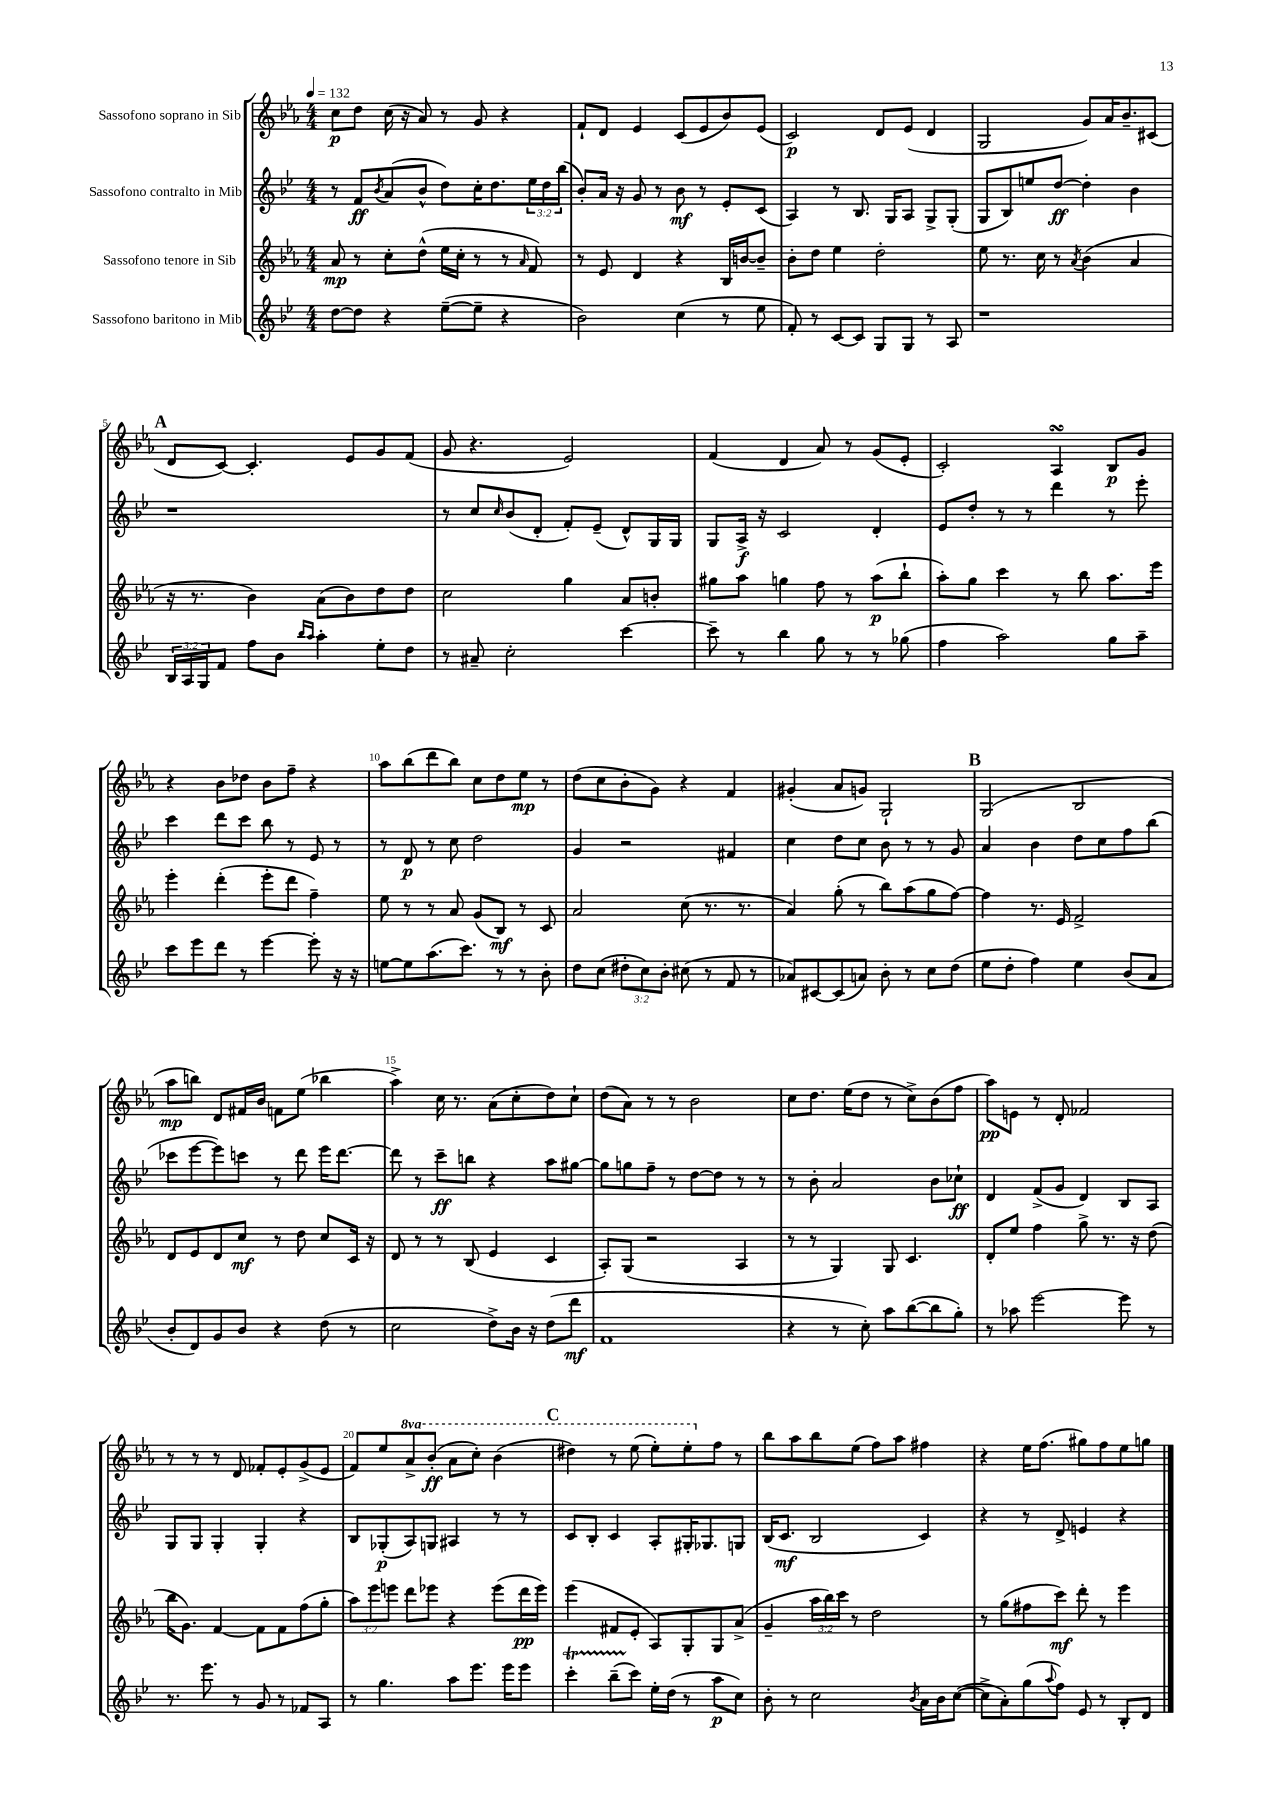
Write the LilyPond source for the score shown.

<<
\new StaffGroup <<
\new Staff = "s0" \with { instrumentName = "Sassofono soprano in Sib" } {
    \clef treble \key ees \major \numericTimeSignature \time 4/4 \set Staff.ottavationMarkups = #ottavation-simple-ordinals \tempo 4 = 132
    c''8\p d''8 c''16( r16 aes'8) r8 g'8 r4 |
    f'8-! d'8 ees'4 c'8( ees'8 bes'8) ees'8( |
    c'2\p) d'8 ees'8( d'4 |
    g2 g'8) aes'16 bes'8.-- cis'8( |
    \mark \markup { \bold "A" } d'8 c'8~) c'4.-. ees'8 g'8 f'8( |
    g'8 r4. ees'2) |
    f'4( d'4 aes'8) r8 g'8( ees'8-. |
    c'2-.) aes4\turn bes8\p g'8 |
    r4 bes'8 des''8 bes'8 f''8-- r4 |
    aes''8 bes''8( d'''8 bes''8) c''8 d''8 ees''8\mp r8 |
    d''8( c''8 bes'8-. g'8) r4 f'4 |
    gis'4-.( aes'8 g'8) g2-! |
    \mark \markup { \bold "B" } g2( bes2 |
    aes''8\mp b''8) d'8 fis'16 bes'16 f'8 ees''8( bes''4 |
    aes''4->) c''16 r8. aes'8( c''8-. d''8) c''8-! |
    d''8( aes'8) r8 r8 bes'2 |
    c''8 d''8. ees''16( d''8 r8 c''8->) bes'8( f''8 |
    aes''8\pp) e'8 r8 d'8-. fes'2 |
    r8 r8 r8 d'8 fes'8-. ees'8-. g'8->( ees'8 |
    f'8) ees''8 \ottava #1 aes''8-> bes''8-.\ff( aes''8 c'''8-.) bes''4( |
    \mark \markup { \bold "C" } dis'''4) r8 ees'''8( ees'''8-.) ees'''8-. \ottava #0 f''8 r8 |
    bes''8 aes''8 bes''8 ees''8( f''8) aes''8 fis''4 |
    r4 ees''16 f''8.( gis''8) f''8 ees''8 g''8 \bar "|." |
}
\new Staff = "s1" \with { instrumentName = "Sassofono contralto in Mib" } {
    \clef treble \key bes \major \numericTimeSignature \time 4/4 \override Staff.TupletNumber.text = #tuplet-number::calc-fraction-text
    r8 f'8\ff \acciaccatura { bes'8 } a'8( bes'8-^ d''8) c''16-. d''8. \tuplet 3/2 { ees''16 d''16 bes''16( } |
    bes'8-.) a'16 r16 g'8 r8 bes'8\mf r8 ees'8-. c'8( |
    a4) r8 bes8. g16 a8 g8-> g8-.( |
    g8 bes8) e''8 d''8~\ff d''4-. bes'4 |
    \mark \markup { \bold "A" } r1 |
    r8 c''8 \grace { c''16 } bes'8( d'8-. f'8-.) ees'8--( d'8-^) g16 g16 |
    g8 a16->\f r16 c'2 d'4-. |
    ees'8 d''8-. r8 r8 d'''4 r8 ees'''8-. |
    c'''4 d'''8 c'''8 bes''8 r8 ees'8 r8 |
    r8 d'8\p r8 c''8 d''2 |
    g'4 r2 fis'4 |
    c''4 d''8 c''8 bes'8 r8 r8 g'8 |
    \mark \markup { \bold "B" } a'4 bes'4 d''8 c''8 f''8 bes''8( |
    ces'''8 ees'''8~ ees'''8) c'''8 r8 d'''8 ees'''16 d'''8.~ |
    d'''8 r8 c'''8--\ff b''8 r4 a''8 gis''8~ |
    gis''8 g''8 f''8-- r8 d''8~ d''8 r8 r8 |
    r8 bes'8-. a'2 bes'8 ces''8-!\ff |
    d'4 f'8->( g'8 d'4) bes8 a8 |
    g8 g8 g4-. g4-. r4 |
    bes8 ges8-.\p( a8) g8 ais4 r8 r8 |
    \mark \markup { \bold "C" } c'8 bes8-. c'4 a8-. gis16-. ges8. g8 |
    bes16( c'8.\mf bes2 c'4) |
    r4 r8 d'8-> e'4 r4 \bar "|." |
}
\new Staff = "s2" \with { instrumentName = "Sassofono tenore in Sib" } {
    \clef treble \key ees \major \numericTimeSignature \time 4/4 \override Staff.TupletNumber.text = #tuplet-number::calc-fraction-text
    aes'8\mp r8 c''8-. d''8-^( ees''16 c''16-. r8 r8 \grace { aes'16 } f'8) |
    r8 ees'8 d'4 r4 bes16 b'16~ b'8-- |
    bes'8-. d''8 ees''4 d''2-. |
    ees''8 r8. c''16 r8 \acciaccatura { aes'8 } bes'4( aes'4 |
    \mark \markup { \bold "A" } r16 r8. bes'4) aes'8( bes'8) d''8 d''8 |
    c''2 g''4 aes'8 b'8-. |
    gis''8 aes''8 g''4 f''8 r8 aes''8\p( bes''8-! |
    aes''8-.) g''8 c'''4 r8 bes''8 aes''8. ees'''16 |
    ees'''4-. d'''4-.( ees'''8-. d'''8 f''4--) |
    ees''8 r8 r8 aes'8 g'8( bes8\mf) r8 c'8 |
    aes'2 c''8( r8. r8. |
    aes'4) g''8-.( r8 bes''8) aes''8( g''8 f''8~) |
    \mark \markup { \bold "B" } f''4 r8. ees'16 f'2-> |
    d'8 ees'8 d'8 c''8\mf r8 d''8 c''8 c'16 r16 |
    d'8 r8 r8 bes8( ees'4 c'4 |
    aes8-.) g8( r2 aes4 |
    r8 r8 g4) g8 c'4. |
    d'8-. ees''8 f''4 g''8-> r8. r16 d''8( |
    bes''16 g'8.) f'4~ f'8 f'8 f''8( g''8-. |
    \tuplet 3/2 { aes''8) ees'''8 e'''8 } d'''8 ees'''8 r4 ees'''8( d'''16\pp ees'''16) |
    \mark \markup { \bold "C" } ees'''4( fis'8 ees'8-. aes8) g8-. g8 aes'8->( |
    g'4-- \tuplet 3/2 { aes''16 bes''16) c'''16 } r8 d''2 |
    r8 g''8( fis''8 c'''8\mf) d'''8-. r8 ees'''4 \bar "|." |
}
\new Staff = "s3" \with { instrumentName = "Sassofono baritono in Mib" } {
    \clef treble \key bes \major \numericTimeSignature \time 4/4 \override Staff.TupletNumber.text = #tuplet-number::calc-fraction-text
    d''8~ d''8 r4 ees''8~--( ees''8-- r4 |
    bes'2) c''4( r8 ees''8 |
    f'8-.) r8 c'8~ c'8 g8 g8 r8 a8 |
    r1 |
    \mark \markup { \bold "A" } \tuplet 3/2 { bes16 a16 g16 } f'8 f''8 bes'8 \grace { bes''16 a''16 } a''4-. ees''8-. d''8 |
    r8 ais'8-- c''2-. c'''4~ |
    c'''8-- r8 bes''4 g''8 r8 r8 ges''8( |
    f''4 a''2) g''8 a''8-- |
    c'''8 ees'''8 d'''8 r8 ees'''4~ ees'''8-. r16 r16 |
    e''8~ e''8 a''8.( c'''8.) r8 r8 bes'8-. |
    d''8 c''8( \tuplet 3/2 { dis''8-. c''8) bes'8-. } cis''8( r8 f'8 r8 |
    aes'8) cis'8~ cis'8( a'8) bes'8-. r8 c''8 d''8( |
    \mark \markup { \bold "B" } ees''8 d''8-. f''4) ees''4 bes'8( a'8 |
    bes'8-. d'8) g'8 bes'8 r4 d''8( r8 |
    c''2 d''8->) bes'16 r16 d''8( d'''8\mf |
    f'1 |
    r4 r8 c''8-.) a''8 bes''8~( bes''8 g''8-.) |
    r8 aes''8 ees'''2~ ees'''8 r8 |
    r8. ees'''8. r8 g'8 r8 fes'8 a8 |
    r8 g''4. a''8 ees'''8. ees'''16 ees'''8 |
    \mark \markup { \bold "C" } c'''4-.\startTrillSpan bes''8--( c'''8\stopTrillSpan) ees''16-. d''16( r8 a''8\p c''8) |
    bes'8-. r8 c''2 \acciaccatura { bes'8 } a'16 bes'16 c''8~( |
    c''8-> a'8-.) g''8( \appoggiatura { a''8 } f''8) ees'8 r8 bes8-. d'8 \bar "|." |
}
>>
>>
\layout { \context { \Score \override BarNumber.break-visibility = ##(#f #t #t) barNumberVisibility = #(every-nth-bar-number-visible 5) } }
